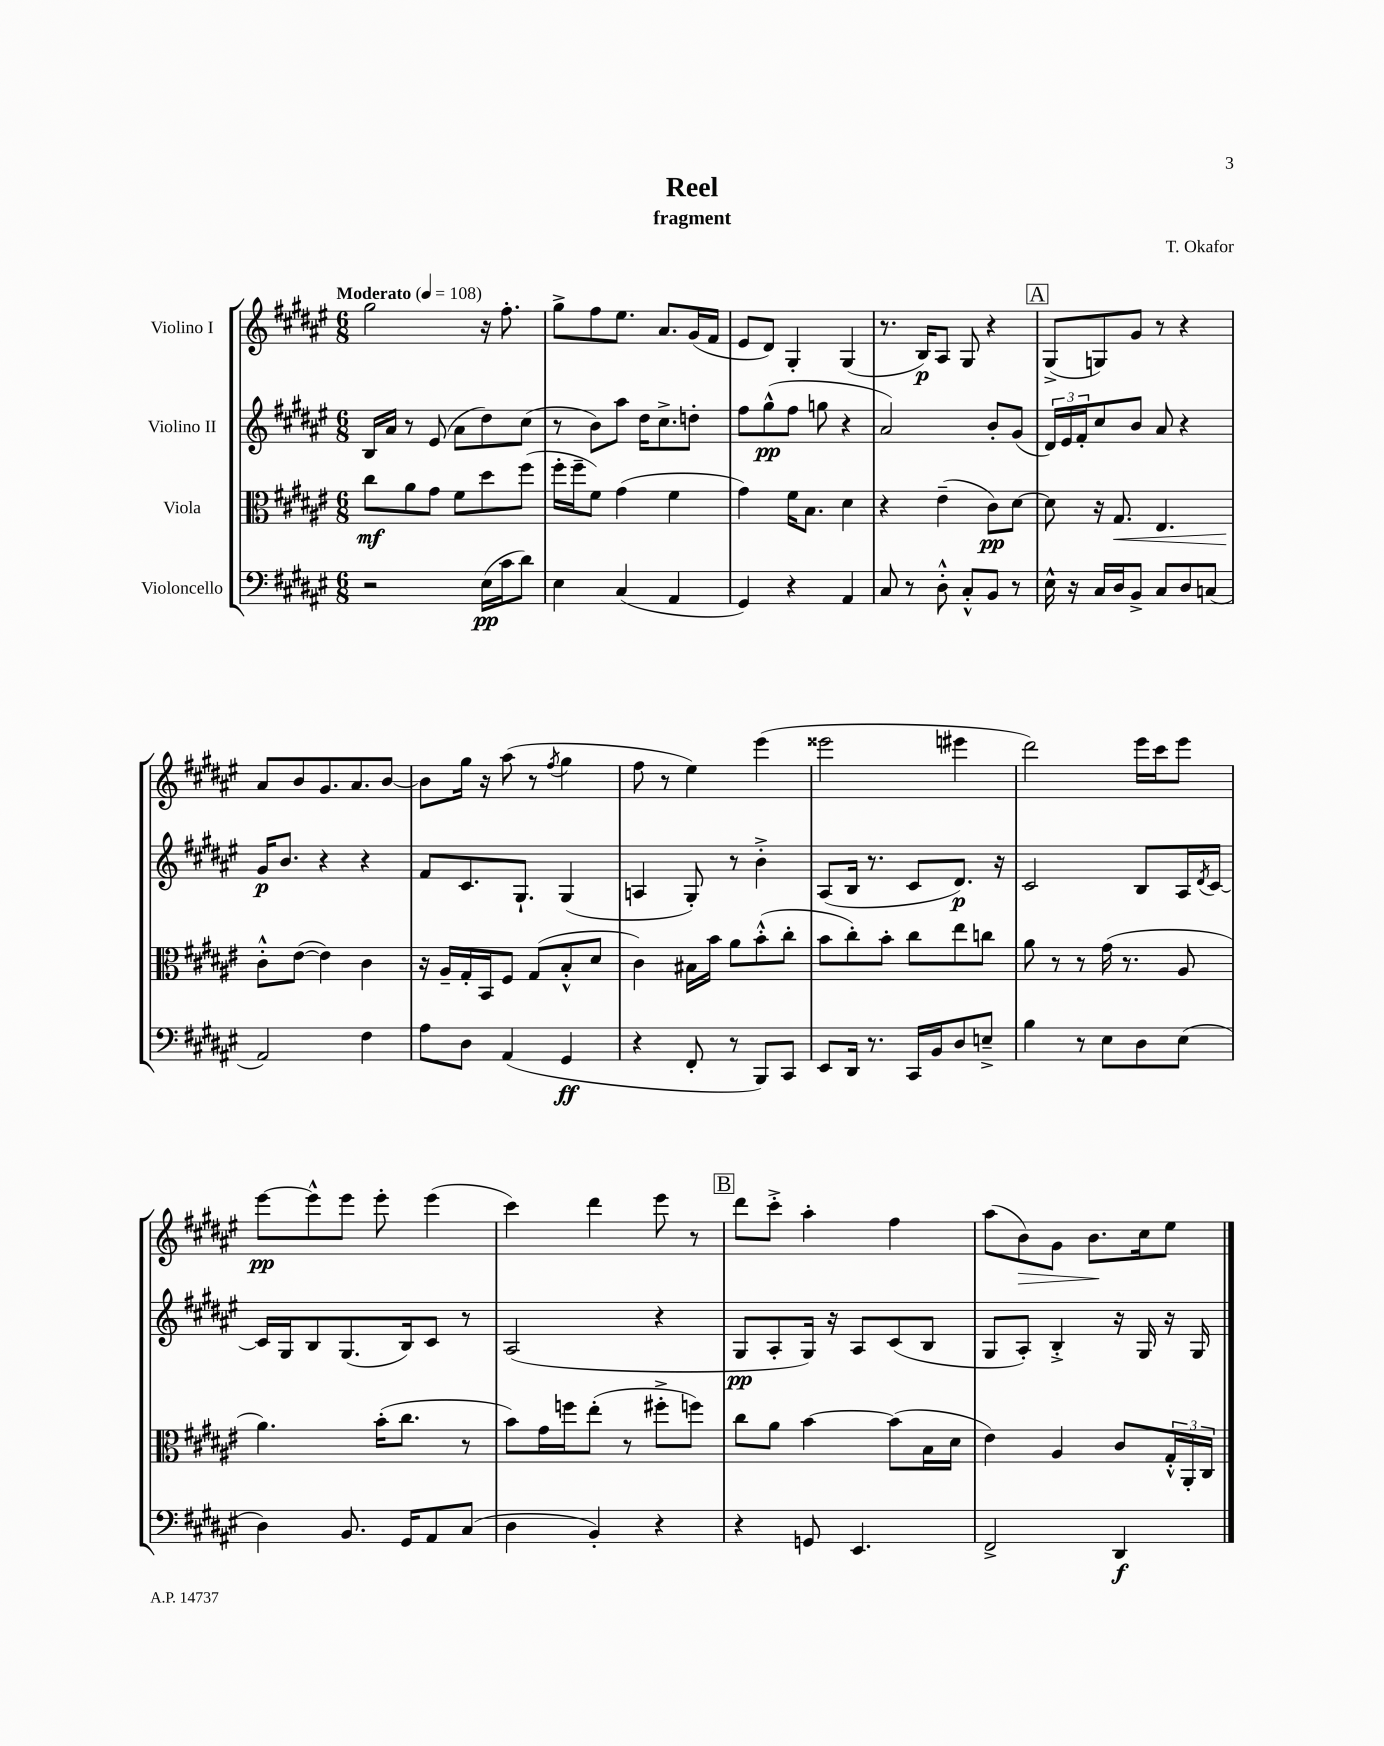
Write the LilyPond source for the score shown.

\header { title = "Reel" composer = "T. Okafor" subtitle = "fragment" }
<<
\new StaffGroup <<
\new Staff = "s0" \with { instrumentName = "Violino I" } {
    \clef treble \key fis \major \numericTimeSignature \time 6/8 \tempo "Moderato" 4 = 108
    gis''2 r16 fis''8.-. |
    gis''8-> fis''8 eis''8. ais'8. gis'16( fis'16 |
    eis'8 dis'8) gis4-. gis4( |
    r8. b16\p) ais8 gis8 r4 |
    \mark \markup { \box "A" } gis8->( g8) gis'8 r8 r4 |
    ais'8 b'8 gis'8. ais'8. b'8~ |
    b'8 gis''16 r16 ais''8( r8 \acciaccatura { fis''8 } gis''4 |
    fis''8 r8 eis''4) eis'''4( |
    eisis'''2 eis'''4 |
    dis'''2) eis'''16 cis'''16 eis'''8 |
    eis'''8~\pp eis'''8-^ eis'''8 eis'''8-. eis'''4( |
    cis'''4) dis'''4 eis'''8 r8 |
    \mark \markup { \box "B" } dis'''8 cis'''8-.-> ais''4-. fis''4 |
    ais''8( b'8\>) gis'8 b'8.\! cis''16 eis''8 \bar "|." |
}
\new Staff = "s1" \with { instrumentName = "Violino II" } {
    \clef treble \key fis \major \numericTimeSignature \time 6/8
    b16 ais'16 r8 eis'8( ais'8 dis''8) cis''8( |
    r8 b'8) ais''8 dis''16 cis''8.-> d''8-. |
    fis''8 gis''8-^\pp( fis''8 g''8 r4 |
    ais'2) b'8-. gis'8( |
    \mark \markup { \box "A" } \tuplet 3/2 { dis'16) eis'16 fis'16-. } cis''8 b'8 ais'8 r4 |
    gis'16\p b'8. r4 r4 |
    fis'8 cis'8. gis8.-! gis4( |
    a4 gis8-.) r8 b'4-.-> |
    ais8( b16 r8. cis'8 dis'8.\p) r16 |
    cis'2 b8 ais16 \acciaccatura { dis'8 } cis'16~ |
    cis'16 gis16 b8 gis8.( b16) cis'8 r8 |
    ais2( r4 |
    \mark \markup { \box "B" } gis8\pp ais8-. gis16) r16 ais8 cis'8( b8 |
    gis8 ais8-.) b4-.-> r16 gis16 r16 gis16 \bar "|." |
}
\new Staff = "s2" \with { instrumentName = "Viola" } {
    \clef alto \key fis \major \numericTimeSignature \time 6/8
    cis''8\mf ais'8 gis'8 fis'8 dis''8 fis''8( |
    fis''16-. fis''16-- fis'8) gis'4( fis'4 |
    gis'4) fis'16 b8. dis'4 |
    r4 eis'4--( cis'8\pp) dis'8~ |
    \mark \markup { \box "A" } dis'8 r16 gis8.\< eis4. |
    cis'8-.-^\! eis'8~( eis'4) cis'4 |
    r16 ais16-- gis16-. b,16 fis8 gis8( b8-.-^ dis'8 |
    cis'4) bis16 b'16 ais'8 b'8-.-^( cis''8-. |
    b'8 cis''8-.) b'8-. cis''8 eis''8 c''8 |
    ais'8 r8 r8 gis'16( r8. ais8 |
    ais'4.) b'16-.( cis''8. r8 |
    b'8) gis'16 f''16 eis''8-.( r8 fis''8-.-> f''8) |
    \mark \markup { \box "B" } cis''8 ais'8 b'4~ b'8( b16 dis'16 |
    eis'4) ais4 cis'8 \tuplet 3/2 { gis16-.-^ ais,16-. cis16 } \bar "|." |
}
\new Staff = "s3" \with { instrumentName = "Violoncello" } {
    \clef bass \key fis \major \numericTimeSignature \time 6/8
    r2 eis16\pp( cis'16 dis'8) |
    eis4 cis4( ais,4 |
    gis,4) r4 ais,4 |
    cis8 r8 dis8-.-^ cis8-.-^ b,8 r8 |
    \mark \markup { \box "A" } eis16-^ r16 cis16 dis16 b,8-> cis8 dis8 c8( |
    ais,2) fis4 |
    ais8 dis8 ais,4( gis,4\ff |
    r4 fis,8-. r8 b,,8) cis,8 |
    eis,8 dis,16 r8. cis,16 b,16 dis8 e8---> |
    b4 r8 eis8 dis8 eis8( |
    dis4) b,8. gis,16 ais,8 cis8( |
    dis4 b,4-.) r4 |
    \mark \markup { \box "B" } r4 g,8 eis,4. |
    fis,2-> dis,4\f \bar "|." |
}
>>
>>
\layout { \context { \Score \remove "Bar_number_engraver" } }
